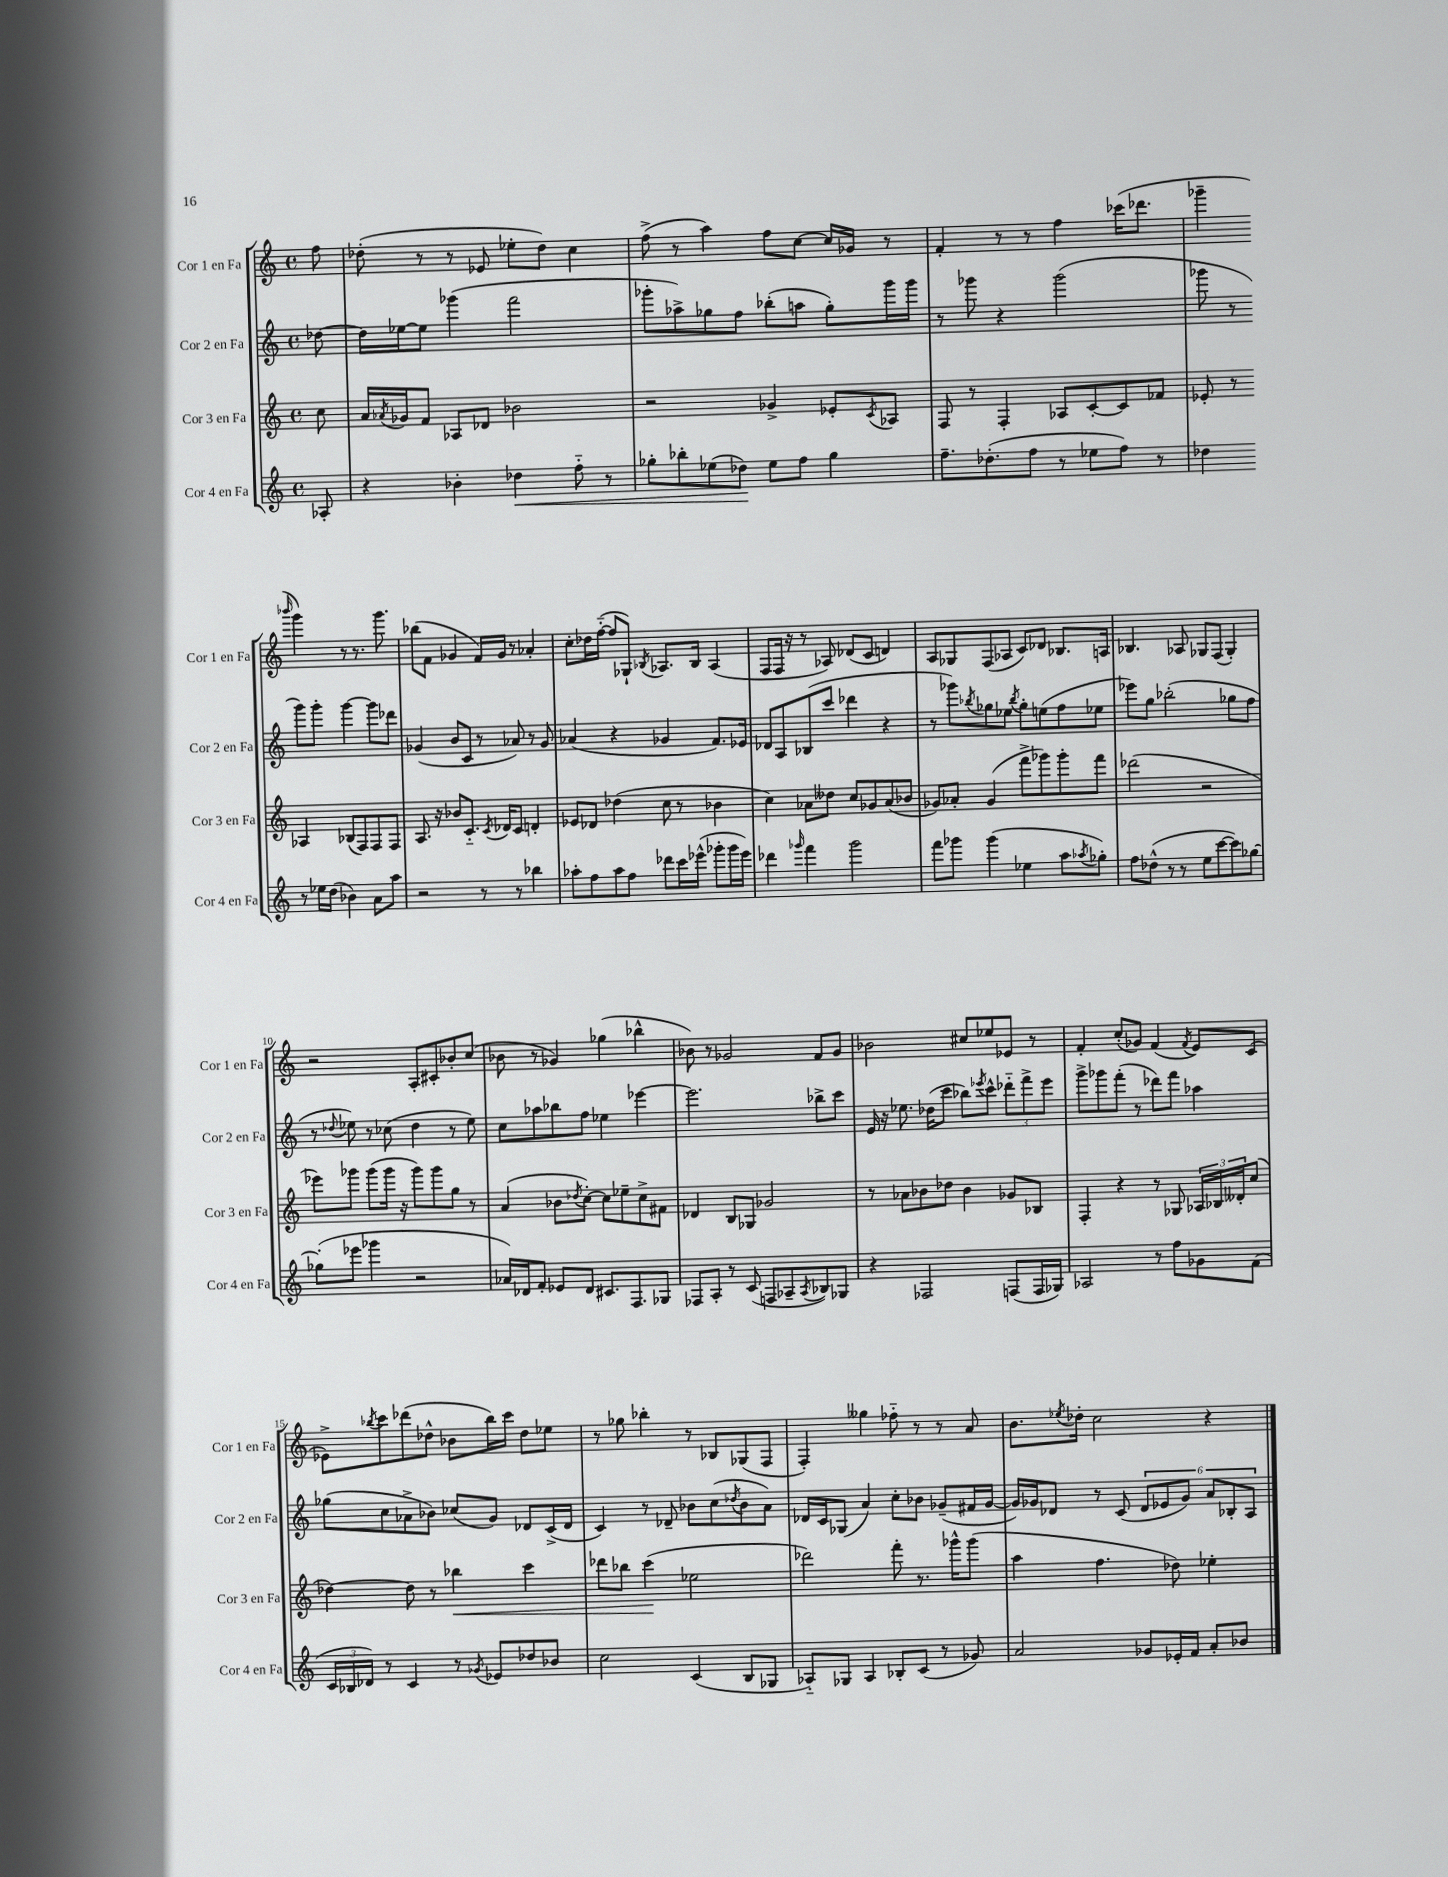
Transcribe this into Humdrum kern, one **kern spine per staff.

**kern	**kern	**kern	**kern
*staff4	*staff3	*staff2	*staff1
*clefG2	*clefG2	*clefG2	*clefG2
*k[]	*k[]	*k[]	*k[]
*M4/4	*M4/4	*M4/4	*M4/4
*met(c)	*met(c)	*met(c)	*met(c)
8A-'	8cc	[8dd-	8ff
=	=	=	=
4r	16a	16dd-]	(8dd-'
.	8qa-	.	.
.	16g-	[16ee-	.
.	8f	8ee-]	8r
4b-'	8A-	(4ggg-	8r
.	8d-	.	8e-
4dd-	2b-	2fff	8ee-'
.	.	.	8dd-)
8ff'~	.	.	4cc
8r	.	.	.
=	=	=	=
8gg-'	2r	8ggg-'	(8ff^
8bb-'	.	8aa-^)	8r
(8ee-	.	8gg-	4aa)
8dd-)	.	8ff	.
8ee-	4g-^	(8bb-'	8ff
8ff	.	8aa	[8cc
4gg-	8e-'	8gg-')	16cc]
.	.	.	16g-
.	8qc	.	.
.	8A-	16ggg-	8r
.	.	16ggg-	.
=	=	=	=
8.ff~	8F	8r	4f'
.	8r	8ggg-	.
(8.dd-'	.	.	.
.	4F'	4r	8r
8ff	.	.	8r
8r	8A-	(2ggg-	4ff
8ee-	[8c'	.	.
8ff)	8c]	.	(16ccc-
.	.	.	8.ddd-
8r	8f-	.	.
=	=	=	=
4dd-	8e-'	8ggg-	4ggg-~
.	8r	8r	.
.	.	.	16qqbbb-
8r	4A-	8ggg-)	4ggg-)
16ee-	.	8ggg-'	.
(16dd-	.	.	.
4b-)	(8B-	[4ggg-	8r
.	8F)	.	8.r
8a	8F	8ggg-]	.
.	.	.	8.ggg-
8aa	8F	8ddd-	.
=	=	=	=
2r	8.A	(4g-	(8bb-
.	.	.	8f
.	16r	.	.
.	8b-	8b	4g-
.	8.c'~	8c	.
8r	.	8r	16f)
.	8qc	.	.
.	16d-	.	16g-
8r	8c	8a-)	8r
4bb-	4d'	8r	4a-'
.	.	8g-	.
=	=	=	=
8aa-'	8e-	(4a-	8cc'
8ff	8d-	.	16dd-
.	.	.	([16ff'~
8aa-	(4dd-	4r	8ff]
8ff	.	.	8G-`)
.	.	.	8qB-
8ddd-	8cc	4g-	8.A-
16ccc	8r	.	.
(16eee-^^	.	.	16B-
8ggg-'	4b-	8.f)	(4A-
16ggg-	.	.	.
16eee-)	.	16e-	.
=	=	=	=
4ddd-	4cc)	8d-	8F
.	.	8A	16F
.	.	.	16r
16qqggg-	.	.	.
4fff	8a-	(8B-	8r
.	8dd--	8ccc	8A-)
2ggg-	8cc	4ddd-	(8d-
.	8g-	.	8c
.	(8a-	4r	4d)
.	8b-	.	.
=	=	=	=
8fff	8g-)	8r	8A
8ggg-	8a-'	8ggg-)	8G-
.	.	8qbb-	.
(4ggg-	(4g-	8gg-	(8F
.	.	8ee-	8A-
.	.	8qbb-	.
4ee-	8fff^	8gg-'	8c)
.	8ggg-)	(8ee	8d-
8aa	8ggg-'	8ff	8.B-
8qaa-	.	.	.
8gg-')	8fff	8ee-	.
.	.	.	16A
=	=	=	=
8ff	(2ddd-	8eee-)	4.B-
(8dd-^^	.	8gg	.
8r	.	(2bb-'	.
8r	.	.	8A-
8ee	2r	.	8G-
[8ccc	.	.	(8F
8ccc])	.	8gg-	4G-')
[8gg-	.	8ff	.
=	=	=	=
(8gg-']	8eee-)	8r	2r
.	.	8qqdd-	.
8eee-	8ggg-	8ee-)	.
4ggg-	(8ggg-	8r	.
.	16ggg-	(8cc-	.
.	16r	.	.
2r	8ggg-)	4dd-	8A'
.	8ggg-	.	8c#'
.	8gg	8r	8b-'
.	8r	8ee-)	(8cc
=	=	=	=
16a-)	(4a	8cc	8b-
16d-	.	.	.
8f'	.	8aa-	8r
8e-	8b-	8bb-	4g-)
.	8qdd-	.	.
8d-	[8cc')	8ff	.
8.c#	8cc]	4ee-	(4gg-
.	8ee-~	.	.
8.F	.	.	.
.	8cc^	[4eee-	4bb-^^
8G-	8f#	.	.
=	=	=	=
8F-	4d-	2.eee-]	8b-)
8A'	.	.	8r
8r	8B	.	2g-
(8c	8G-	.	.
8F	2g-	.	.
8A-~	.	.	.
8qA-	.	.	.
8B-)	.	8bb-^	8f
8G-	.	8ccc	8g-
=	=	=	=
4r	8r	16e	2b-
.	.	16r	.
.	8a-	8.ee-	.
2F-	8b-	.	.
.	.	(16dd-	.
.	8dd-	8ccc	.
.	4b-	8bb-)	8cc#
.	.	8qeee-	.
.	.	8ccc^^	8ee-
(8F	8g-	12ddd-'~	8e-
.	.	12fff^	.
16F	8B-	.	8r
.	.	12eee-	.
16G-)	.	.	.
=	=	=	=
2A-	4F'	8ggg^	4f'
.	.	8ggg-	.
.	4r	(8fff'	(8cc'
.	.	8r	8g-)
8r	8r	8ddd-)	(4f
8ff	8G-	8fff	.
.	.	.	8qf
8g-	24A-	4aa-	8e)
.	24B-	.	.
.	24d--'	.	.
(8f	(8cc	.	(8c
=	=	=	=
24c	[4dd-)	(8gg-	8e-^)
24B-	.	.	.
24d-)	.	.	.
.	.	.	8qbb-
8r	.	8cc	8ccc
4c	8dd-]	8a-^	(8ddd-
.	8r	8b-)	8dd-^^
8r	4bb-	(8cc-	8b-
8qg-	.	.	.
8e-	.	8g)	16bb-)
.	.	.	16ccc
8dd-	4ccc	8d-	8dd-
8b-	.	(16c^	8ee-
.	.	16d-	.
=	=	=	=
2cc	8ddd-	4c)	8r
.	8bb-	.	8gg-
.	(4ccc	8r	4bb-'
.	.	8d-~	.
(4c	2ee-	8b-	8r
.	.	(8cc	8B-
.	.	8qdd-	.
8B	.	8b-	(8G-
8G-	.	8a)	8F
=	=	=	=
8A-'~)	2ddd-)	16d-	4F')
.	.	16c	.
8G-	.	(8G-	.
4A-	.	4a)	4gg--
8B-'	8fff'	8cc'	8ff-'~
(8c	8.r	8b-	8r
8r	.	(8g-~	8r
.	16ggg-^^	.	.
8g-)	(8ggg-	16f#	8a
.	.	[16g-	.
=	=	=	=
2a	4aa	16g-])	8.b
.	.	16g-	.
.	.	8d-	.
.	.	.	8qee-
.	.	.	16dd-'
.	4.ff	8r	2cc
.	.	(8c	.
8g-	.	12d-	.
.	.	12e-	.
16e-'	8dd-)	.	.
.	.	12g-)	.
16f	.	.	.
8a'	4ee-'	12a	4r
.	.	12B-'	.
8b-	.	.	.
.	.	12A	.
==	==	==	==
*-	*-	*-	*-
